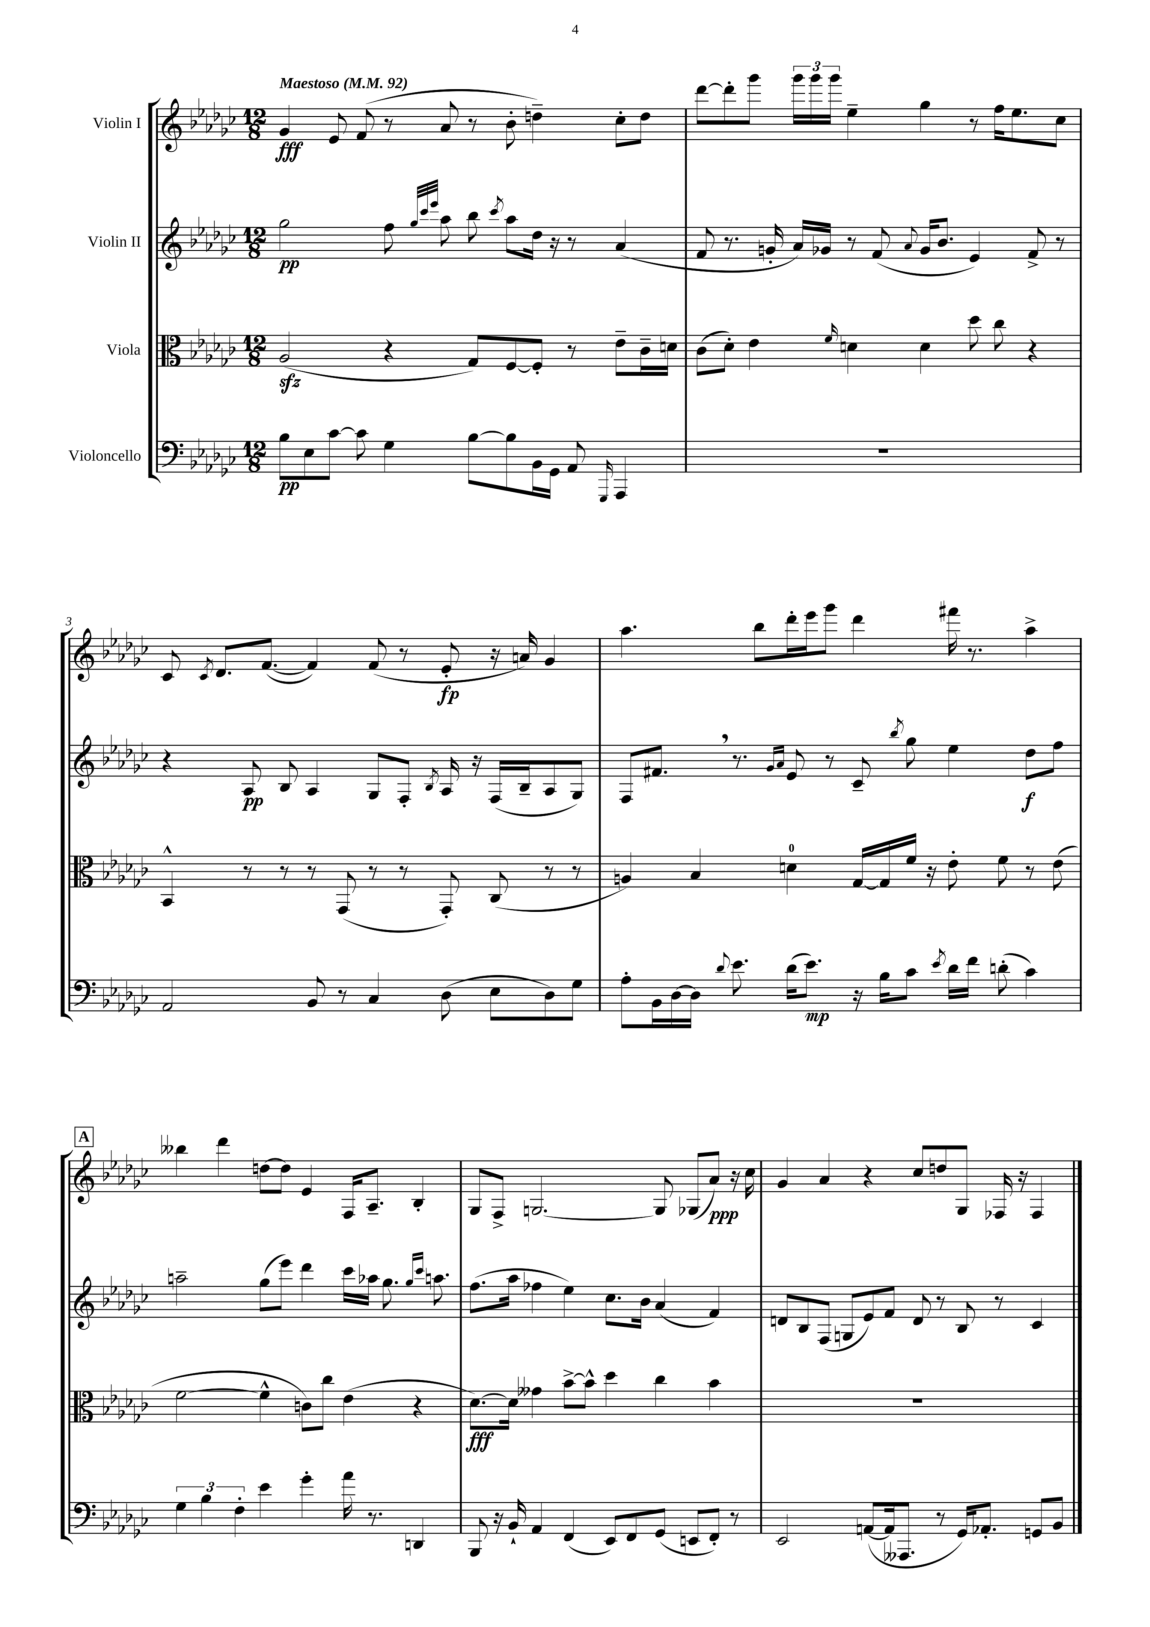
<<
\new StaffGroup <<
\new Staff = "s0" \with { instrumentName = "Violin I" } {
    \clef treble \key ges \major \numericTimeSignature \time 12/8 \tempo "Maestoso" 4 = 92
    \autoBeamOff ges'4\fff ees'8 f'8( r8 aes'8 r8 bes'8-. d''4--) ces''8[-. d''8] |
    des'''8[~ des'''8-. ges'''8] \tuplet 3/2 { ges'''16[ ges'''16 ges'''16] } ees''4-- ges''4 r8 f''16[ ees''8. ces''8] |
    ces'8 \acciaccatura { ces'8 } des'8.[ f'8.]~( f'4) f'8( r8 ees'8-.\fp r16 a'16) ges'4 |
    aes''4. bes''8[ des'''16-. ees'''16 ges'''8] des'''4 fis'''16 r8. aes''4-> |
    \mark \markup { \box "A" } beses''4 des'''4 d''8[~ d''8] ees'4 f16[ aes8.]-- bes4-. |
    ges8[ f8]-> g2.~ g8 ges8[( aes'8]\ppp) r16 ces''16 |
    ges'4 aes'4 r4 ces''8[ d''8 ges8] fes16 r16 fes4 \bar "|." |
}
\new Staff = "s1" \with { instrumentName = "Violin II" } {
    \clef treble \key ges \major \numericTimeSignature \time 12/8
    \autoBeamOff ges''2\pp f''8 \grace { ges''32[ ces'''32 ees'''32] } aes''8 bes''8 \acciaccatura { ces'''8 } aes''8[ des''16] r16 r8 aes'4( |
    f'8 r8. g'16-. aes'16[) ges'16] r8 f'8( \appoggiatura { aes'8 } ges'16[ bes'8.] ees'4) f'8-> r8 |
    r4 aes8\pp bes8 aes4 ges8[ f8]-. \acciaccatura { bes8 } aes16 r16 f16[( bes16-- aes8 ges8]) |
    f8[ fis'8.] \breathe r8. \grace { ges'16[ aes'16] } ees'8 r8 ces'8-- \acciaccatura { bes''8 } ges''8 ees''4 des''8[\f f''8] |
    \mark \markup { \box "A" } a''2-- ges''8[( ees'''8]) des'''4 ces'''16[ aes''16] ges''8. \grace { ges''16[ ces'''16] } a''8. |
    f''8.[( aes''16] fes''4 ees''4) ces''8.[ bes'16] aes'4( f'4) |
    d'8[ bes8 f8]( g8[ ees'8) f'8] d'8 r8 bes8 r8 ces'4 \bar "|." |
}
\new Staff = "s2" \with { instrumentName = "Viola" } {
    \clef alto \key ges \major \numericTimeSignature \time 12/8
    \autoBeamOff aes2\sfz( r4 ges8[) f8~ f8]-. r8 ees'8[-- ces'16-- d'16] |
    ces'8[( des'8]-.) ees'4 \grace { f'16 } d'4 d'4 des''8 ces''8 r4 |
    bes,4-^ r8 r8 r8 ges,8( r8 r8 ges,8-.) ces8( r8 r8 |
    a4) bes4 d'4-0 ges16[~ ges16 f'16] r16 ees'8-. f'8 r8 ees'8( |
    \mark \markup { \box "A" } f'2~ f'4-^ c'8[) ces''8] ees'4( r4 |
    des'8.[~\fff) des'16] geses'4 bes'8[~-> bes'8]-^ des''4 ces''4 bes'4 |
    R1. \bar "|." |
}
\new Staff = "s3" \with { instrumentName = "Violoncello" } {
    \clef bass \key ges \major \numericTimeSignature \time 12/8
    \autoBeamOff bes8[\pp ees8 ces'8]~ ces'8 ges4 bes8[~ bes8 bes,16 ges,16] aes,8 \grace { ges,,16 } aes,,4 |
    R1. |
    aes,2 bes,8 r8 ces4 des8( ees8[ des8) ges8] |
    aes8[-. bes,16 des16~ des16] \appoggiatura { des'8 } ees'8. des'16[( ees'8.]\mp) r16 bes16[ ces'8] \acciaccatura { ees'8 } des'16[ f'16] d'8-.( ces'4) |
    \mark \markup { \box "A" } \tuplet 3/2 { ges4 bes4 f4-. } ees'4 ges'4-. aes'16 r8. d,4 |
    bes,,8 r16 bes,16-! aes,4 f,4( ees,8[) f,8 ges,8]( e,8[ f,8]-.) r8 |
    ees,2 a,8[~( a,16 aeses,,8.] r8 ges,16[) aes,8.]-. g,8[ bes,8] \bar "|." |
}
>>
>>
